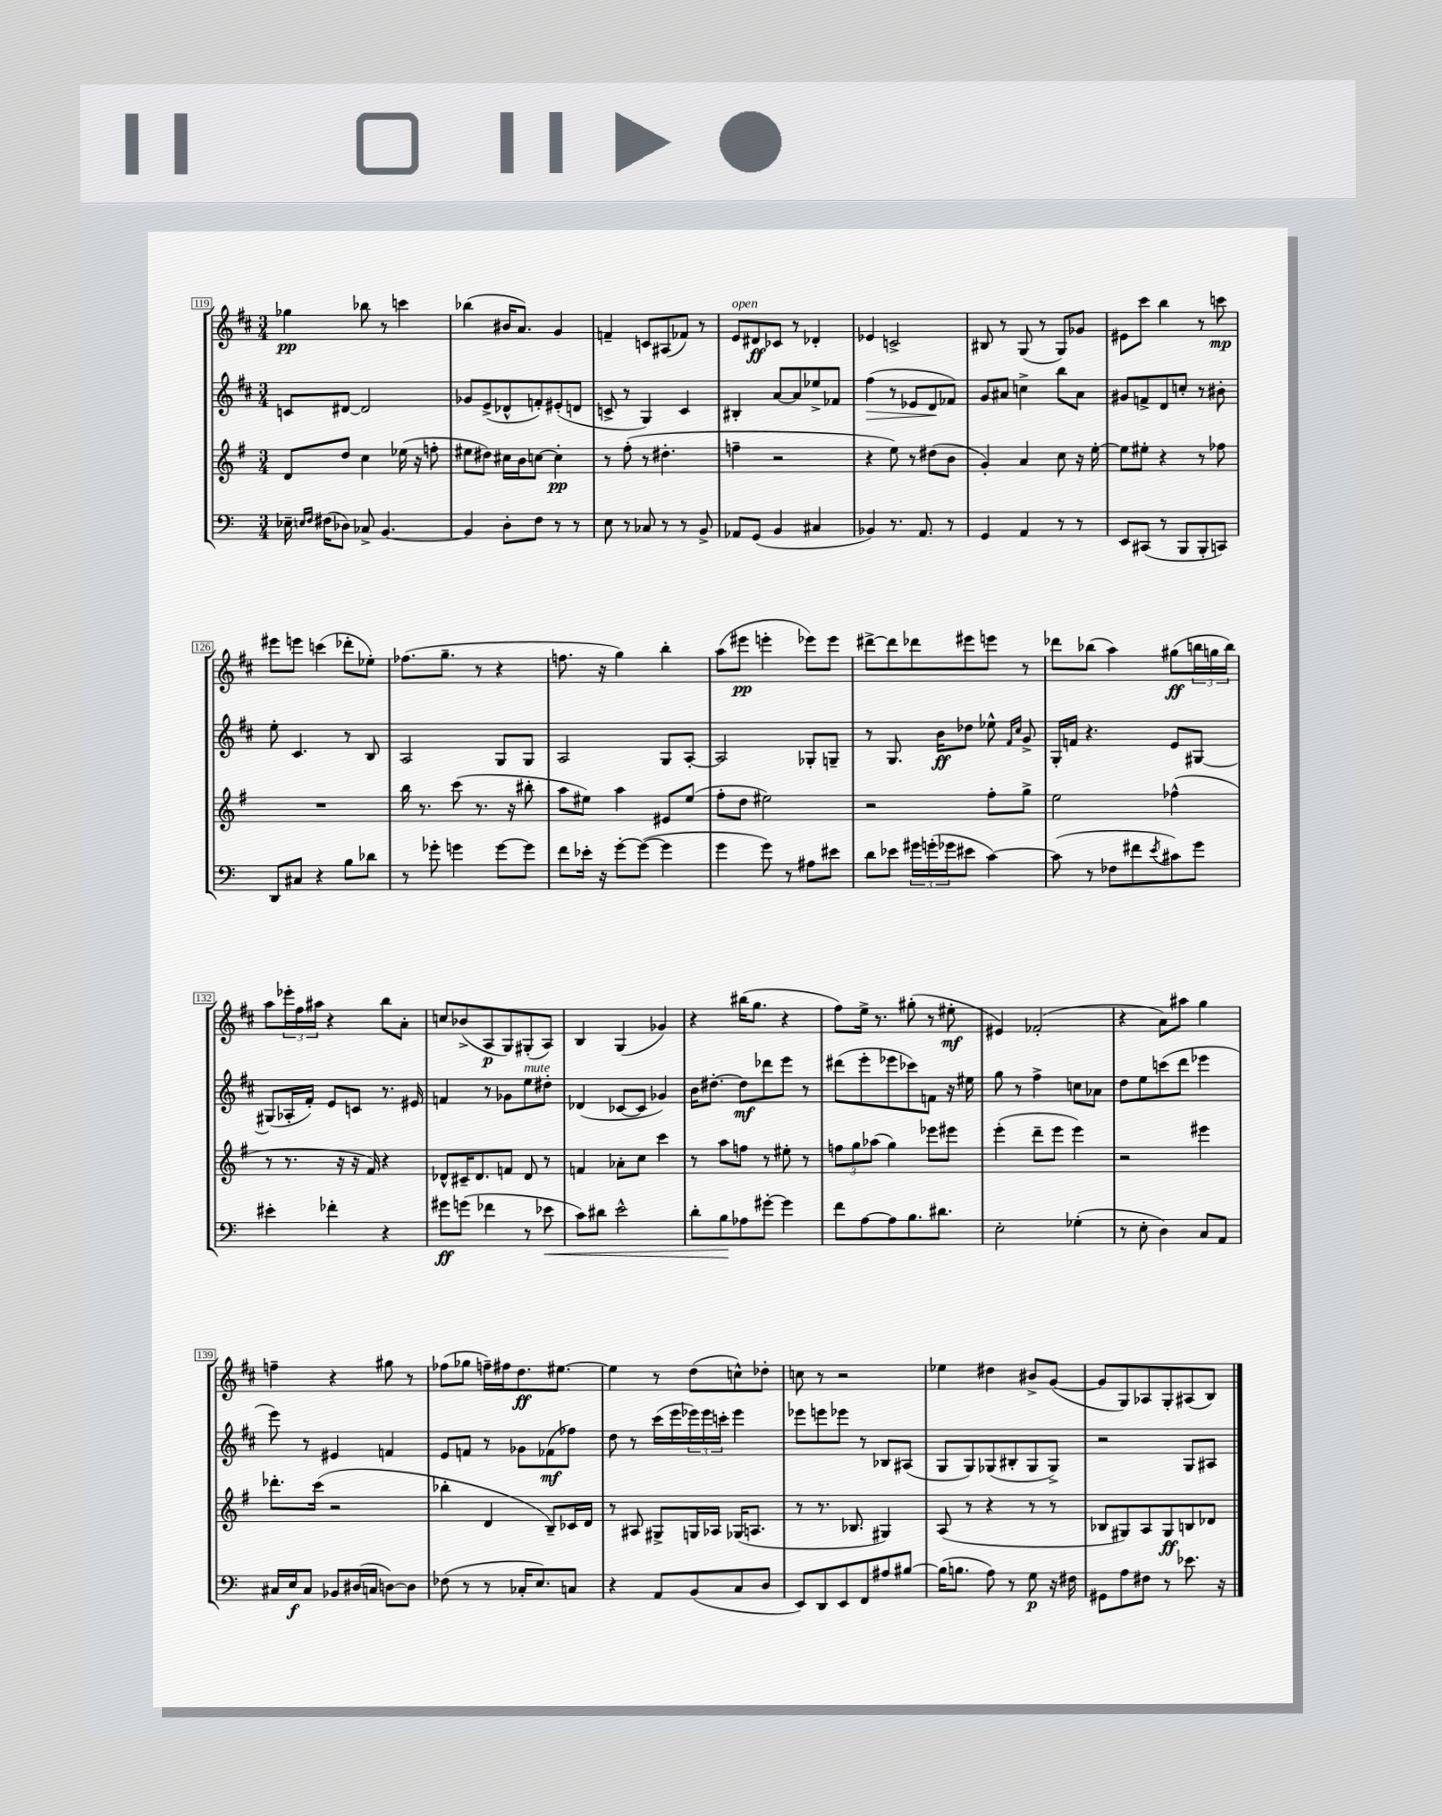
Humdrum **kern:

**kern	**kern	**kern	**kern
*staff4	*staff3	*staff2	*staff1
*clefF4	*clefG2	*clefG2	*clefG2
*k[]	*k[f#]	*k[f#c#]	*k[f#c#]
*M3/4	*M3/4	*M3/4	*M3/4
16E-~	8d	8c	4gg-
16qqE	.	.	.
16qqF	.	.	.
(16F#	.	.	.
8D-)	8dd	[8d#	.
8C-^	4cc	2d#]	8bb-
[4.BB	.	.	8r
.	(16ee-	.	4ccc
.	16r	.	.
.	8ff'	.	.
=	=	=	=
4BB]	8ee#	8g-	(4bb-
.	8dd#)	(8e^	.
8D'	16cc#	8d-^^	16b#
.	16b	.	8.a)
8F	[8cc	8f')	.
8r	4cc']	(8e#'	4g
8r	.	8d	.
=	=	=	=
8E	8r	8c^	4f~
8r	(8ff#'	8r	.
8C-	8r	4G)	8c
8r	4.dd#'	.	(8A#
8r	.	4c	8f-)
8BB^	.	.	8r
=	=	=	=
8AA-	4ff~	4B#'	8e
(8GG	.	.	8d#
4BB	2r	[8a	8c-
.	.	8a]	8r
4C#	.	8ee-^	4d-'
.	.	8f-	.
=	=	=	=
4BB-)	4r	(4ff#	4e-
8.r	8ee)	8r	2c^
.	8r	8e-	.
8.AA	.	.	.
.	(8dd#	8d	.
8r	8b	8f-)	.
=	=	=	=
4GG	4g')	8g	8B#
.	.	8a#	8r
4AA	4a	4cc^	(8G
.	.	.	8r
8r	8cc	8bb	8G)
8r	16r	8a#	8g-
.	[16ee'	.	.
=	=	=	=
8EE	8ee]	8g#	8e#
(8CC#	8ee#'	8f^	8ccc#
8r	4r	8d	4bb
8BBB	.	8cc'	.
8BBB'	8r	8r	8r
8CC)	8ff-	8b#'	8ccc
=	=	=	=
8DD	2.r	8ee'	8eee#
8C#	.	4.c#	8eee
4r	.	.	(4ccc
8B	.	8r	8ddd-'
8d-	.	8B	8ee-')
=	=	=	=
8r	16bb	2A	(8.ff-
.	8.r	.	.
8g-'	.	.	.
.	.	.	8.gg~
4g	(8ccc	.	.
.	8.r	.	8r
[8g	.	8G	4r
.	16r	.	.
8g]	8bb#'	8G	.
=	=	=	=
8f	8aa	2A	8.ff
16e-'	8ee#)	.	.
16r	.	.	16r
[8g'	4aa	.	4gg)
(8g_	.	.	.
4g]	8e#	8G	4bb'
.	(8ee#	[8A'	.
=	=	=	=
4g	8ff#'	2A]	(8aa
.	8dd	.	8eee#
8g)	2ee#)	.	4eee'
8r	.	.	.
8A#	.	8G-'	8eee-)
8e#	.	8G~	8eee-
=	=	=	=
8d	2r	8r	[8ddd#^
8e-	.	8.G	8ddd#]
24g#	.	.	8ddd-
(24g'	.	.	.
.	.	16b	.
24g-	.	.	.
8e#	.	8dd-	8eee#
[4c)	8ff#'	8ee-^^	8eee
.	.	16qqf#	.
.	.	16qqcc#	.
.	8gg^	8g^	8r
=	=	=	=
(8c]	2ee	16G'	8ddd-
.	.	16f	.
8r	.	4.r	(8bb-
8F-	.	.	4aa)
8f#	.	.	.
8qe	.	.	.
8c#)	(4ff-^^	8e	(8gg#
8g	.	[8G#	24bb
.	.	.	24gg
.	.	.	24bb)
=	=	=	=
4e#'	8r	(8G#]	8aa
.	8.r	16A-'	24eee-'
.	.	.	24ff#
.	.	16f#')	.
.	.	.	24aa#
4f-'	.	8e	4r
.	16r	.	.
.	16r	8c	.
.	16f#)	.	.
4r	4r	8.r	8bb
.	.	.	8a'
.	.	16e#	.
=	=	=	=
8g#	8d-^^	4f	8cc
(8g	16c#~	.	(8b-^
.	8.d-	.	.
4f-	.	8r	8A
.	8f	8g-	8G)
8r	8d-	8ee	(8G#'
8e-	8r	8dd#'	8A)
=	=	=	=
8c)	4f	(4d-	4B
8d#	.	.	.
2e^^	8a-'	[8c-	(4G
.	8cc	8c-]	.
.	4ccc	4g-)	4g-)
=	=	=	=
8d'	8r	16b	4r
.	.	[8.dd#'	.
8B	8aa	.	.
8A-	8ff	8dd#]	(16bb#
.	.	.	8.gg
[8g#'	8r	8ddd-	.
4g#]	8ee#'	8eee	4r
.	8r	8r	.
=	=	=	=
8f	12ff	(8ddd#	8ff#)
.	12gg	.	.
[8A	.	8eee'	16ee^
.	(12aa-	.	.
.	.	.	8.r
8A]	4gg)	8eee-	.
8.B	.	8ccc-)	(8gg#'
.	8eee-	8f	8r
8.d#	.	.	.
.	8eee#	16r	8ee#'
.	.	16ee#	.
=	=	=	=
2E'	(4eee'	8gg	4e#)
.	.	8r	.
.	8ddd~	4ff#^	(2f-'
.	8eee	.	.
(4G-'	4eee)	8cc	.
.	.	8a-	.
=	=	=	=
8r	2r	8dd	4r
8E'	.	8ee	.
4D)	.	(8ccc	8a)
.	.	8ddd	8aa#
8C	4eee#	4eee-	4gg
8AA	.	.	.
=	=	=	=
16C#	8.ddd-'	8eee)	4ff~
16E	.	.	.
8C#	.	8r	.
.	(16ccc	.	.
8BB-	2r	4e#	4r
(16D#	.	.	.
16C	.	.	.
[8D)	.	4f	8gg#
8D]	.	.	8r
=	=	=	=
(8F-	4bb-'	8e	(8ff-
8r	.	8f	8gg-
8r	4d	8r	16ff~)
.	.	.	16ff#
16C-'	.	8g-	8.dd
8.E)	.	.	.
.	8B~)	(8f-	.
.	.	.	[8.ee#
8C	16c-	8ff-)	.
.	16d	.	.
=	=	=	=
4r	8r	8dd	4ee#]
.	8A#	8r	.
8AA	8G#^	(16ccc#	8r
.	.	16eee	.
(8BB	16G	24eee-)	(8dd
.	.	24eee-	.
.	16A-	.	.
.	.	24ccc'	.
8C	(16G-	4eee-	8cc^^)
.	8.A	.	.
8D	.	.	8dd-'
=	=	=	=
8EE)	8r	8eee-	8cc
8DD	8.r	8eee	8r
8EE	.	8eee-	2r
.	8.B-	.	.
8FF	.	8r	.
8A#	4G#)	8B-	.
[8B#	.	(8A#	.
=	=	=	=
(16B#]	(8A	8G	4ee-
8.B	.	.	.
.	8r	8G)	.
8A)	4r	(8G-	4dd#
8r	.	8B#'	.
8G	8r	8G-	8b#^
16r	8r	8G-^)	([8g
16F#	.	.	.
=	=	=	=
8GG#	8B-	2r	8g]
8A	8G#)	.	8G)
8F#	8A	.	8A-
8r	8G#	.	8G'
8.e-	8B	8G	(8A#
.	8d-	8A#	8B)
16r	.	.	.
==	==	==	==
*-	*-	*-	*-
